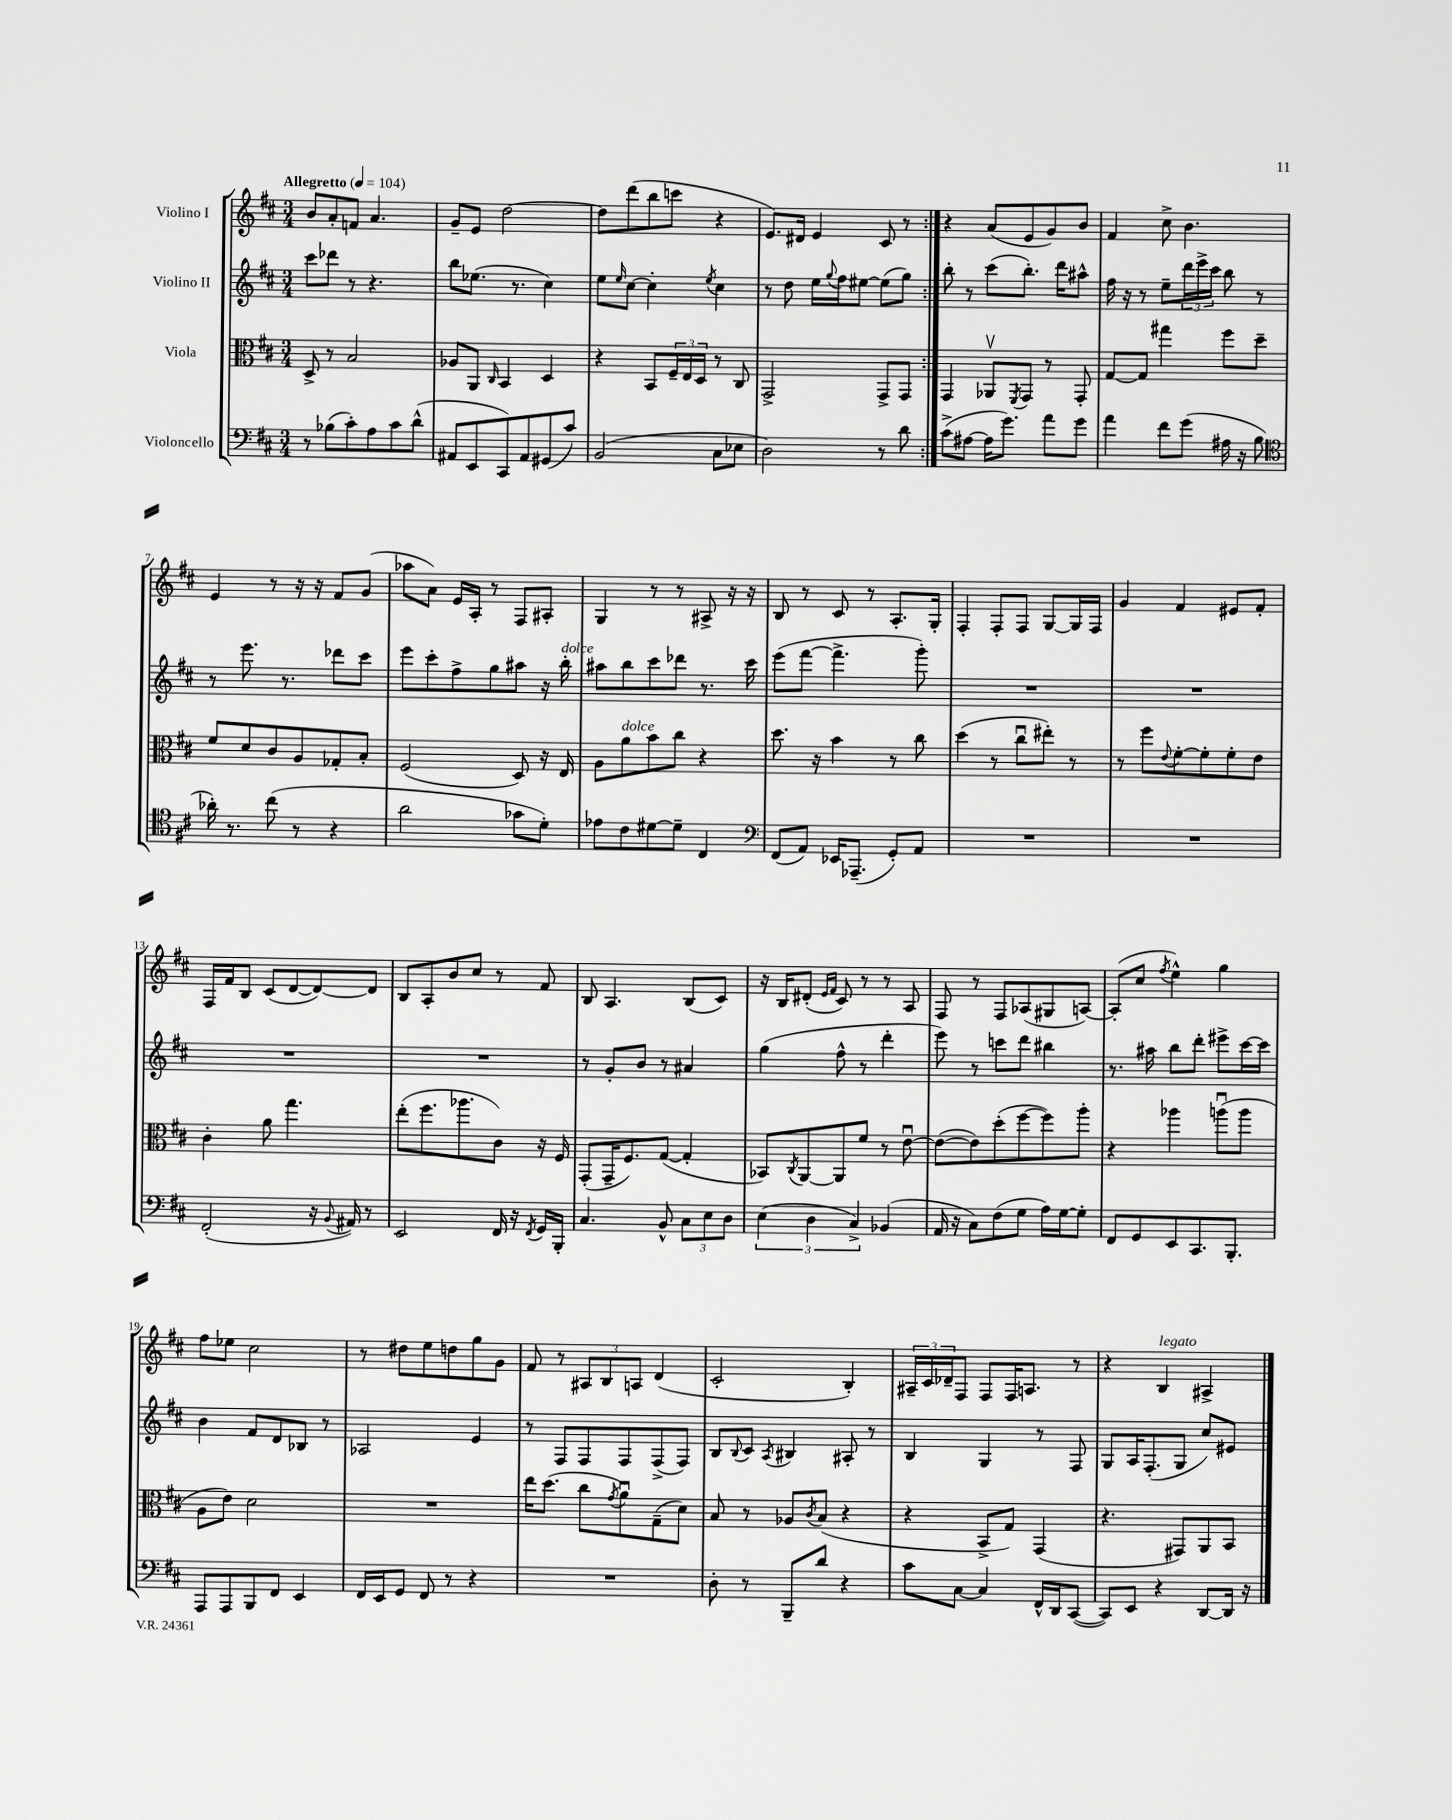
<<
\new StaffGroup <<
\new Staff = "s0" \with { instrumentName = "Violino I" } {
    \clef treble \key d \major \numericTimeSignature \time 3/4 \tempo "Allegretto" 4 = 104
    \repeat volta 2 { b'8 a'8-. f'8 a'4. |
    g'8-- e'8 d''2~ |
    d''8 d'''8( b''8 c'''8 r4 |
    e'8.) dis'16 e'4 cis'8 r8 | }
    r4 a'8( e'8 g'8) b'8 |
    fis'4 cis''8-> b'4. |
    e'4 r8 r16 r16 fis'8 g'8( |
    aes''8 a'8) e'16 a16-. r8 fis8 ais8-. |
    g4 r8 r8 ais8-> r16 r16 |
    b8 r8 cis'8 r8 a8.-. g16-. |
    fis4-. fis8-. fis8 g8~ g16 fis16 |
    g'4 fis'4 eis'8 fis'8-. |
    fis16 fis'16 b8 cis'8( d'8~ d'8~) d'8 |
    b8 a8-. b'8 cis''8 r8 fis'8 |
    b8 a4. b8( cis'8) |
    r16 b16 dis'8-.( \grace { e'16 fis'16 } cis'8) r8 r8 a8 |
    fis8 r8 fis8 aes8( gis8 a8~) |
    a8-.( cis''8 \acciaccatura { fis''8 } e''4-^) g''4 |
    fis''8 ees''8 cis''2 |
    r8 dis''8 e''8 d''8 g''8 g'8 |
    fis'8 r8 \tuplet 3/2 { ais8 b8 a8 } d'4( |
    cis'2-. b4-.) |
    \tuplet 3/2 { ais16-- cis'16 des'16-- } fis8 fis8 fis16 a8. r8 |
    r4 b4^\markup { \italic "legato" } ais4-> \bar "|." |
}
\new Staff = "s1" \with { instrumentName = "Violino II" } {
    \clef treble \key d \major \numericTimeSignature \time 3/4
    \repeat volta 2 { cis'''8 des'''8 r8 r4. |
    b''8 ees''8.( r8. cis''4) |
    e''8 \grace { e''16 } cis''8~ cis''4-. \acciaccatura { e''8 } cis''4 |
    r8 d''8 e''16 \appoggiatura { g''8 } fis''16 eis''8~ eis''8( g''8) | }
    b''8-. r8 cis'''8( b''8.-.) d'''16 ais''8-^ |
    fis''16 r16 r8 e''8-- \tuplet 3/2 { d'''16 e'''16-> cis'''16 } b''8 r8 |
    r8 e'''8. r8. des'''8 cis'''8 |
    e'''8 cis'''8-. fis''8-> g''8 ais''8 r16 b''16-.^\markup { \italic "dolce" } |
    ais''8 b''8 cis'''8 des'''8 r8. cis'''16 |
    e'''8( fis'''8~ fis'''4.-> g'''8-.) |
    R2. |
    R2. |
    R2. |
    R2. |
    r8 g'8-. b'8 r8 ais'4 |
    g''4( fis''8-^ r8 d'''4-. |
    e'''8) r8 c'''8 d'''8 bis''4 |
    r8. ais''16 b''8 d'''8-. eis'''8-> cis'''16~ cis'''16 |
    b'4 fis'8 d'8 bes8 r8 |
    aes2 e'4 |
    r8 fis8 fis8 fis8 fis8->( fis8) |
    b8 \appoggiatura { b8 } cis'8 \acciaccatura { a8 } bis4 ais8-. r8 |
    b4 g4 r8 fis8 |
    g8 a16 fis8.-.( g8 cis''8) eis'8 \bar "|." |
}
\new Staff = "s2" \with { instrumentName = "Viola" } {
    \clef alto \key d \major \numericTimeSignature \time 3/4
    \repeat volta 2 { d8-> r8 b2 |
    aes8 a,8 \grace { cis16 } b,4 d4 |
    r4 b,8 \tuplet 3/2 { fis16-- e16 d16 } r8 cis8 |
    g,2-> g,8-> g,8 | }
    g,4 aes,8\upbow \acciaccatura { fis,8 } g,8 r8 g,8-. |
    g8~ g8 gis''4 fis''8 d''8-- |
    fis'8 d'8 cis'8 a8 ges8-. b8-. |
    fis2( d8) r16 e16 |
    a8 a'8^\markup { \italic "dolce" } b'8 cis''8 r4 |
    d''8. r16 b'4 r8 cis''8 |
    d''4( r8 cis''8\downbow eis''8-.) r8 |
    r8 fis''8 \appoggiatura { e'8 } fis'8~-. fis'8-. fis'8-. e'8 |
    cis'4-. a'8 g''4. |
    e''8-.( fis''8. aes''8. cis'8) r16 fis16 |
    g,8-.( g,16-- fis8.) g8~( g4-. |
    bes,8) \acciaccatura { cis8 } a,8~ a,8 fis'8 r8 e'8~\downbow |
    e'8~( e'8) d''8-.( fis''8~ fis''8) a''8-. |
    r4 aes''4 a''8\downbow( a''8 |
    a8 e'8) d'2 |
    R2. |
    e''16 d''8.( cis''8 \acciaccatura { g'8 } a'8\downbow) g8--( d'8) |
    b8 r8 aes8 \acciaccatura { cis'8 } b8( r4 |
    r4 b,8-> g8) g,4( |
    r4. gis,8) a,8 b,8 \bar "|." |
}
\new Staff = "s3" \with { instrumentName = "Violoncello" } {
    \clef bass \key d \major \numericTimeSignature \time 3/4
    \repeat volta 2 { r8 bes8( cis'8-.) a8 cis'8 d'8-^( |
    ais,8 e,8 cis,8) ais,8 gis,8( cis'8) |
    b,2( cis8 ees8 |
    d2) r8 d'8 | }
    cis'8->( ais8~ ais16 g'8.) a'8 g'8 |
    a'4 fis'8 g'8( ais16 r16 b8 |
    \clef tenor aes'16-.) r8. cis''8( r8 r4 |
    a'2 ges'8 d'8-.) |
    ees'8 cis'8 dis'8~ dis'8-- cis4 |
    \clef bass fis,8( a,8) ees,16 aes,,8.--( g,8-.) a,8 |
    R2. |
    R2. |
    fis,2-.( r16 \appoggiatura { b,8 } ais,16) r8 |
    e,2 fis,16 r16 \acciaccatura { fis,8 } g,16 b,,16-. |
    cis4. b,8-^ \tuplet 3/2 { cis8 e8 d8 } |
    \tuplet 3/2 { e4( d4 cis4->) } bes,4( |
    a,16 r16 cis8) fis8( g8 a16) g16~ g8-. |
    fis,8 g,8 e,8 cis,8. b,,8.-. |
    a,,8 a,,8 b,,8 fis,8 e,4 |
    fis,16 e,16 g,8 fis,8 r8 r4 |
    R2. |
    d8-. r8 b,,8-- d'8 r4 |
    cis'8 cis8~ cis4 fis,16-^ d,16 cis,8~( |
    cis,8) e,8 r4 d,8~ d,16 r16 \bar "|." |
}
>>
>>
